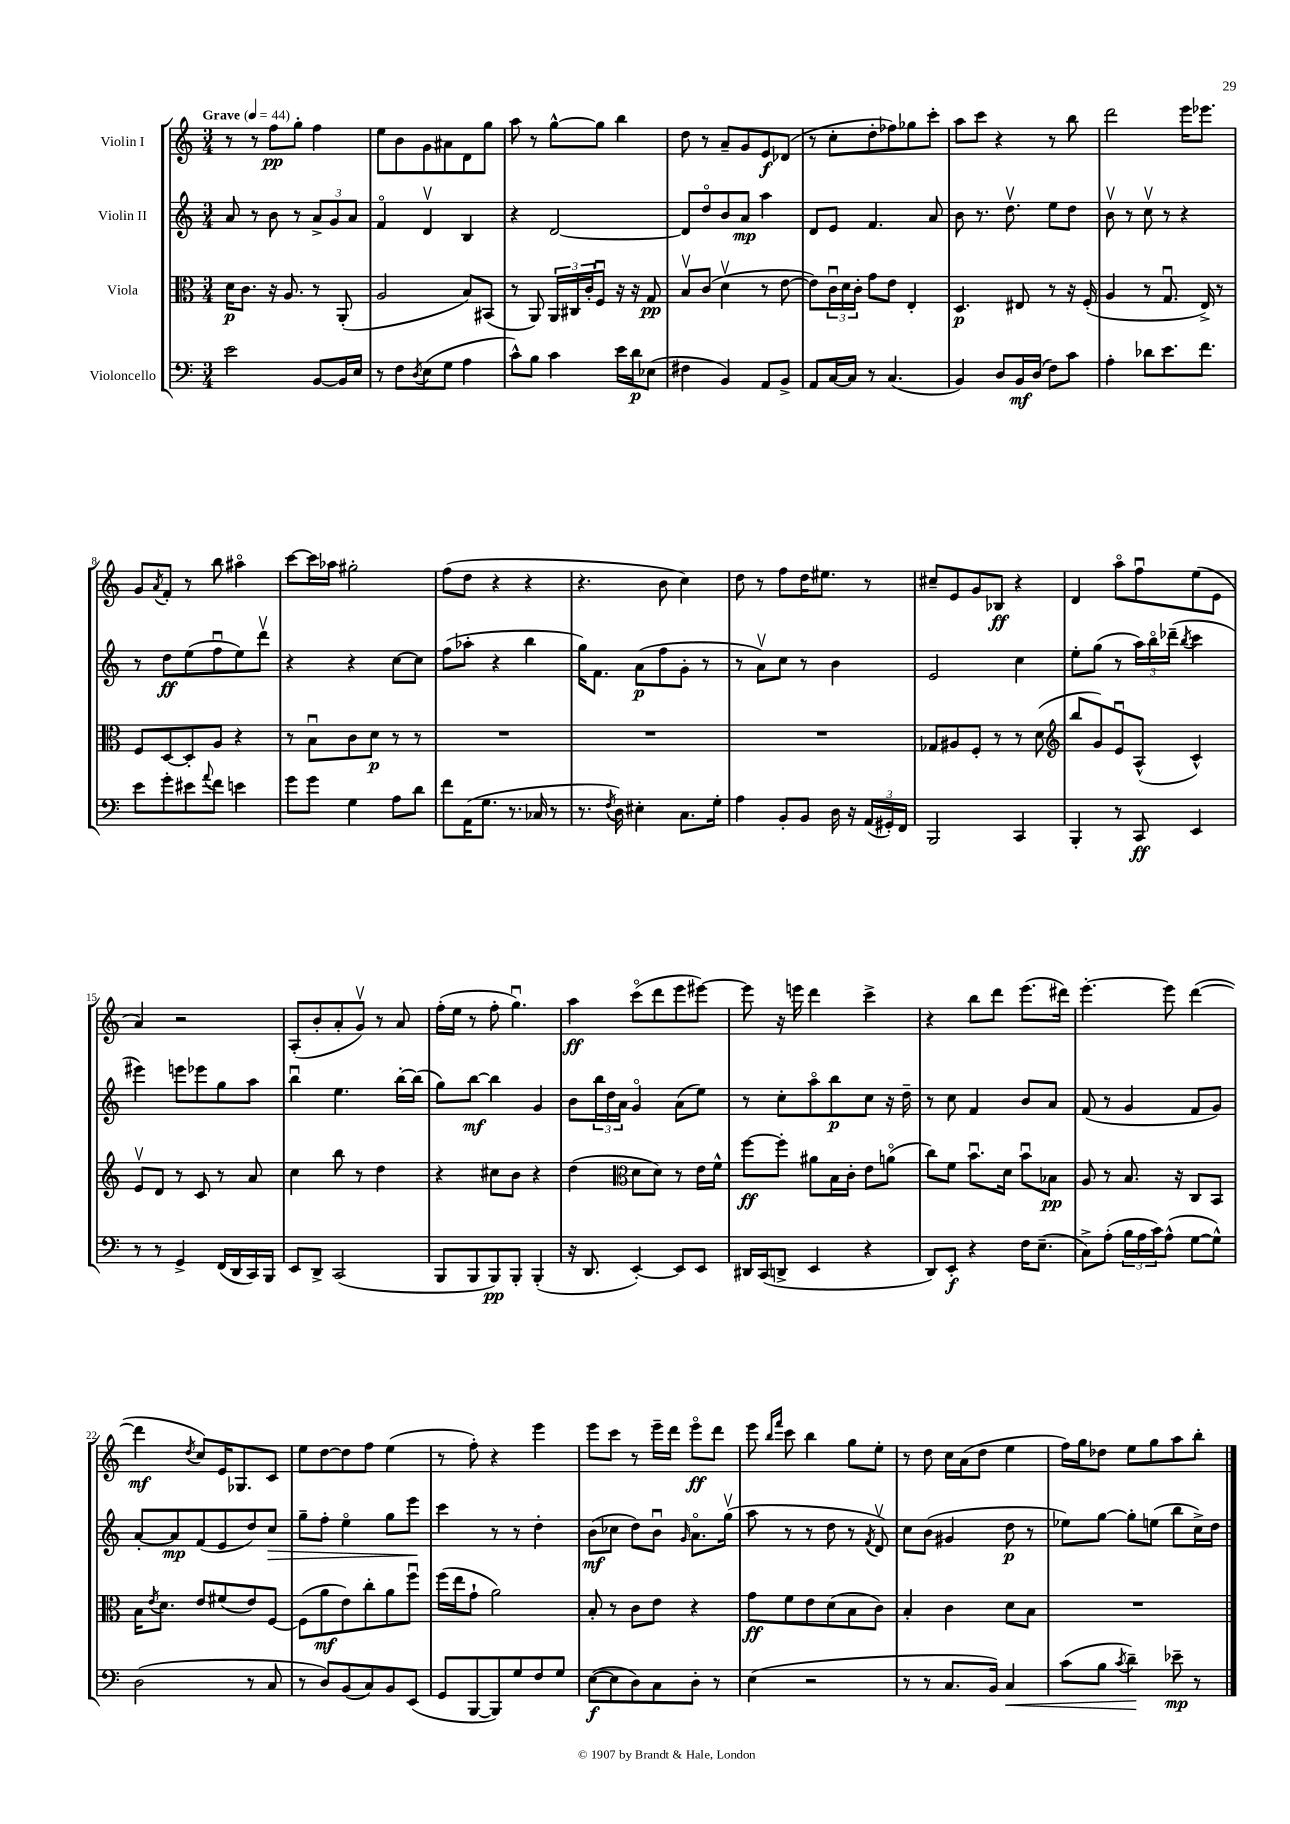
<<
\new StaffGroup <<
\new Staff = "s0" \with { instrumentName = "Violin I" } {
    \clef treble \key c \major \numericTimeSignature \time 3/4 \tempo "Grave" 4 = 44
    r8 r8 f''8\pp g''8-. f''4 |
    e''8 b'8 g'8 ais'8 d'8 g''8 |
    a''8 r8 g''8~-^ g''8 b''4 |
    d''8 r8 a'8-- g'8 e'8\f des'8( |
    r8 c''8-. d''8-. fes''8) ges''8 c'''8-. |
    a''8 c'''8 r4 r8 b''8 |
    d'''2 e'''16 ees'''8. |
    g'8 \acciaccatura { a'8 } f'8-. r8 b''8 ais''4\flageolet |
    c'''8~ c'''16 aes''16 gis''2-. |
    f''8( d''8 r4 r4 |
    r4. b'8 c''4) |
    d''8 r8 f''8 d''16 eis''8. r8 |
    cis''8-- e'8 g'8 bes8\ff r4 |
    d'4 a''8\flageolet f''8\downbow e''8( e'8 |
    a'4) r2 |
    a8-.( b'8-. a'8-. g'8\upbow) r8 a'8 |
    f''16-.( e''16 r8 f''8-. g''4.\downbow) |
    a''4\ff c'''8\flageolet( d'''8 e'''8 eis'''8~) |
    eis'''8 r16 e'''16 d'''4 c'''4-> |
    r4 b''8 d'''8 e'''8.( dis'''16) |
    e'''4.~-. e'''8 d'''4~( |
    d'''4\mf \acciaccatura { d''8 } c''8) e'16 ges8. c'8 |
    e''8 d''8~ d''8 f''8 e''4( |
    r8 f''8-.) r4 e'''4 |
    e'''8 c'''8 r8 e'''16-- d'''16 e'''8\flageolet\ff d'''8 |
    e'''8 \grace { b''16 f'''16 } c'''8 b''4 g''8 e''8-. |
    r8 d''8 c''16 a'16( d''8 e''4 |
    f''16) g''16 des''8 e''8 g''8 a''8 b''8-. \bar "|." |
}
\new Staff = "s1" \with { instrumentName = "Violin II" } {
    \clef treble \key c \major \numericTimeSignature \time 3/4
    a'8 r8 b'8 r8 \tuplet 3/2 { a'8-> g'8 a'8 } |
    f'4\flageolet d'4\upbow b4 |
    r4 d'2~ |
    d'8 d''8\flageolet b'8 a'8\mp a''4 |
    d'8 e'8 f'4. a'8 |
    b'8 r8. d''8.\upbow e''8 d''8 |
    b'8\upbow r8 c''8\upbow r8 r4 |
    r8 d''8\ff e''8( f''8\downbow e''8) d'''8\upbow |
    r4 r4 c''8~ c''8 |
    f''8( aes''8-. r4 b''4 |
    g''16) f'8. a'8\p( f''8 g'8-. r8 |
    r8 a'8\upbow) c''8 r8 b'4 |
    e'2 c''4 |
    e''8-. g''8( r8 \tuplet 3/2 { a''16) b''16\flageolet des'''16--( } \acciaccatura { b''8 } c'''4 |
    eis'''4) e'''8 ees'''8 g''8 a''8 |
    b''4\downbow e''4. b''16~-. b''16( |
    g''8) b''8~\mf b''4 g'4 |
    b'8 \tuplet 3/2 { b''16 d''16 a'16 } g'4\flageolet a'8( e''8) |
    r8 c''8-. a''8\flageolet b''8\p c''8 r16 d''16-- |
    r8 c''8 f'4 b'8 a'8 |
    f'8( r8 g'4 f'8 g'8) |
    a'8~-. a'8\mp f'8( e'8 d''8) c''8\> |
    g''8-- f''8-. e''4\flageolet g''8 e'''8\! |
    c'''4 r8 r8 d''4-. |
    b'8\mf( ces''8 d''8) b'8\downbow \grace { g'16 } a'8.\flageolet g''16\upbow( |
    a''8 r8 r8 d''8 r8 \acciaccatura { f'8 } d'8\upbow) |
    c''8 b'8( gis'4 d''8\p r8 |
    ees''8) g''8~ g''8-. e''8( b''8 c''16->) d''16 \bar "|." |
}
\new Staff = "s2" \with { instrumentName = "Viola" } {
    \clef alto \key c \major \numericTimeSignature \time 3/4
    d'16\p c'8. r16 a8. r8 a,8-.( |
    a2 b8) bis,8( |
    r8 a,8) \tuplet 3/2 { a,16 cis16 c'16-. } f8\downbow r16 r16 g8\pp |
    b8\upbow c'8( d'4\upbow r8 e'8~ |
    e'8) \tuplet 3/2 { c'16\downbow d'16 c'16-. } g'8 e'8 e4-. |
    d4.\p eis8 r8 r16 f16-.( |
    a4 r8 g8.\downbow e16->) r8 |
    f8 d8~ d8-. a8 r4 |
    r8 b8\downbow c'8 d'8\p r8 r8 |
    R2. |
    R2. |
    R2. |
    ges8 ais8 f8-. r8 r8 d'8( |
    \clef treble b''8 g'8) e'8\downbow a8-^( c'4-^) |
    e'8\upbow d'8 r8 c'8 r8 a'8 |
    c''4 b''8 r8 d''4 |
    r4 cis''8 b'8 r4 |
    d''4( \clef alto d'8 d'8) r8 e'16 f'16-^ |
    f''8~\ff f''8-. ais'8 b16 c'16-. e'8 a'8\flageolet( |
    c''8) f'8 b'8.\downbow d'16 b'8\downbow bes8\pp |
    a8 r8 b8. r16 c8 b,8 |
    b16 \acciaccatura { e'8 } d'8. e'8 fis'8( e'8) f8~ |
    f8( a'8\mf e'8) c''8-. a'8 f''8\downbow |
    f''16( e''16 g'8-! a'2) |
    b8-. r8 c'8 e'8 r4 |
    g'8\ff f'8 e'8 d'8( b8 c'8) |
    b4-. c'4 d'8 b8 |
    R2. \bar "|." |
}
\new Staff = "s3" \with { instrumentName = "Violoncello" } {
    \clef bass \key c \major \numericTimeSignature \time 3/4
    e'2 b,8~ b,16 e16 |
    r8 f8 \acciaccatura { d8 } e8( g8 a4 |
    c'8-^) b8 c'4 e'16 d'16\p ees8( |
    fis4 b,4) a,8 b,8-> |
    a,8 c16~ c16 r8 c4.( |
    b,4) d8 b,16\mf d16( f8) c'8 |
    a4-. des'8 e'8. f'8. |
    e'8 g'8-. eis'8 \appoggiatura { a'8 } f'8 e'4 |
    g'8 g'8 g4 a8 d'8 |
    f'8 a,16( g8. r8. ces16 r8 |
    r8. \acciaccatura { f8 } d16) eis4-. c8. g16-. |
    a4 b,8-. b,8 d16 r16 \tuplet 3/2 { a,16( gis,16-.) f,16 } |
    b,,2 c,4 |
    b,,4-. r8 c,8\ff e,4 |
    r8 r8 g,4-> f,16( d,16 c,16) b,,16 |
    e,8 d,8-> c,2( |
    b,,8 b,,8 b,,8\pp) b,,8-. b,,4-.( |
    r16 d,8. e,4~-.) e,8 e,8 |
    dis,16 c,16( d,8-> e,4 r4 |
    d,8) e,8-.\f r4 f16 e8.--( |
    c8->) a8-.( \tuplet 3/2 { b16 a16 c'16) } a8-^( g8~ g8-^) |
    d2( r8 c8 |
    r8 d8) b,8( c8) b,8 e,8( |
    g,8 b,,8~ b,,8) g8 f8 g8 |
    e8~\f( e8 d8) c8 d8-. r8 |
    e4( r2 |
    r8 r8 c8. b,16) c4\< |
    c'8( b8 \acciaccatura { c'8 } d'4--\!) ees'8--\mp r8 \bar "|." |
}
>>
>>
